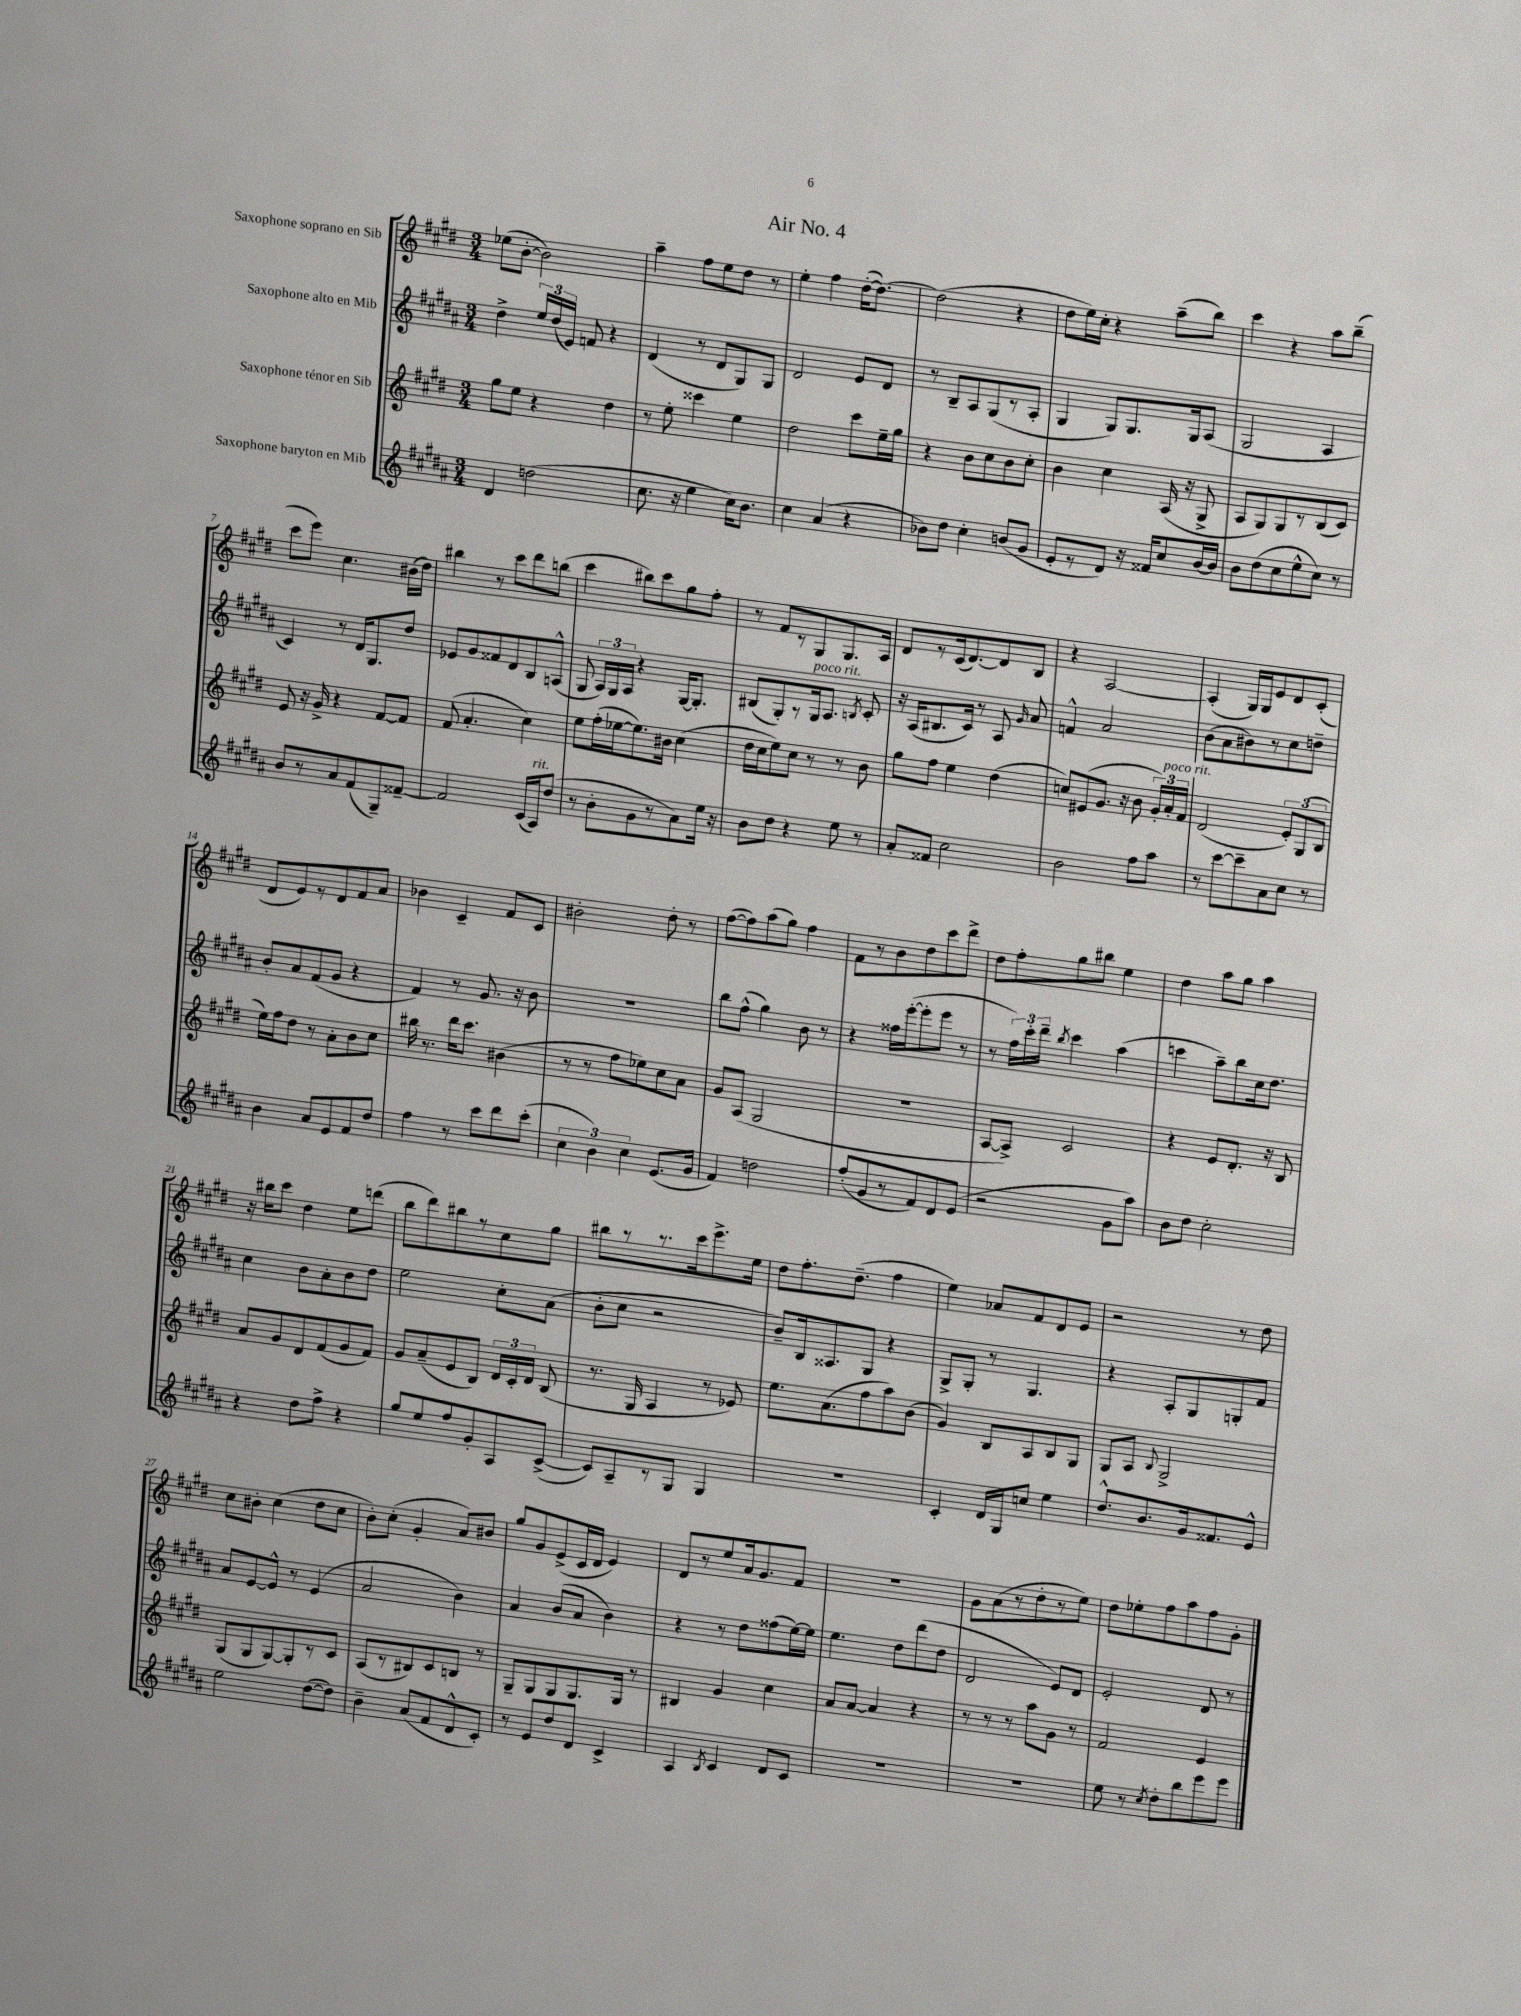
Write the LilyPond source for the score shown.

\header { title = "Air No. 4" }
<<
\new StaffGroup <<
\new Staff = "s0" \with { instrumentName = "Saxophone soprano en Sib" } {
    \clef treble \key e \major \numericTimeSignature \time 3/4
    \autoBeamOff ees''8[( b'8]~-. b'2) |
    a''4-- fis''8[ e''8 dis''8] r8 |
    e''4-. fis''4 dis''16[~-.( dis''8.]~) |
    dis''2( r4 |
    dis''8[ e''16) cis''16]-. r4 a''8[--( b''8]) |
    cis'''4 r4 a''8[ b''8]--( |
    cis'''8[ e'''8]) cis''4. bis'16[( dis''16]) |
    bis''4 r8 cis'''8[ dis'''8 b''8]( |
    cis'''4 bis''8[) cis'''8 gis''8 fis''8]-. |
    r8 fis'8[ r8 gis8 gis8. a16] |
    dis'8[ r8 cis'16( dis'8.~) dis'8 b8] |
    r4 a2~ |
    a4-.( gis16[) gis16 e'8 dis'8 cis'8]-.( |
    dis'8[ e'8) r8 dis'8 fis'8 a'8] |
    bes'4 cis'4-- fis'8[ cis'8] |
    bis'2-. dis''8-. r8 |
    fis''8[~( fis''8) a''8( gis''8]) fis''4 |
    fis'8[ r8 b'8 dis''8 cis'''8 dis'''8]-> |
    dis''8[ fis''8-. gis''8 bis''8] e''4 |
    dis''4 a''8[ gis''8] a''4 |
    r16 bis''16[ cis'''8] dis''4 e''8[ d'''8]( |
    b''8[ dis'''8) bis''8 r8 cis''8 gis''8] |
    bis''8[ r8 r8. cis'''16 e'''8.-> e''16] |
    dis''8[ fis''8.-. dis''8.]--( fis''4 |
    e''4) aes'8[ fis'8 dis'8 e'8] |
    r2 r8 dis''8 |
    cis''8[ bis'8]-. cis''4( dis''8[ cis''8] |
    b'8[-.) cis''8]-.( gis'4-. a'8[) bis'8] |
    gis''8[ gis'8 e'8->( cis'16 dis'16] e'4) |
    dis'8[ r8 e''8 a'16 gis'8. fis'8] |
    R2. |
    gis'8[ a'8( r8 dis''8-. r8 e''8]) |
    dis''8[ ees''8-. fis''8 a''8 fis''8 gis'8]-. \bar "|." |
}
\new Staff = "s1" \with { instrumentName = "Saxophone alto en Mib" } {
    \clef treble \key b \major \numericTimeSignature \time 3/4
    \autoBeamOff dis''4-> \tuplet 3/2 { e''16[ dis''16( e'16]) } f'8 r4 |
    dis'4( r8 dis'8[ gis8) gis8] |
    dis'2 e'8[ dis'8] |
    r8 b8[-- ais8 gis8( r8 ais8]-. |
    gis4 gis8[) gis8. gis16 ais8]( |
    gis2 ais4 |
    cis'4) r8 dis'16[ gis8. dis''8] |
    ees'8[ gis'8 fisis'8 dis'8 b8 a8]-^( |
    gis8 \tuplet 3/2 { ais16[) gis16 ais16] } r4 gis16[~ gis8.]-. |
    bis8[( gis8-.) r8 gis16^\markup { \italic "poco rit." } ais8.] \acciaccatura { b8 } cis'8-. |
    r16 ais16[( bis8. cis'16]) r8 ais8 \grace { gis'16 } ais'8 |
    f'4-^ ais'2 |
    b'8[( ais'8 bis'8) r8 cis''8 d''8]-- |
    b'8[-. ais'8 fis'8( gis'8] r4 |
    fis'4) r8 gis'8. r16 b'8 |
    R2. |
    b''8[ fis''8]-^( gis''4) b'8 r8 |
    r4 fisis''16[ e'''16~-.( e'''8-. e'''8] r8 |
    r8 \tuplet 3/2 { fis''16[) cis'''16-. dis'''16]-- } \acciaccatura { b''8 } cis'''4 ais''4( |
    c'''4 ais''8[--) b''8 cis''16 dis''8.] |
    cis''4 b'8[ ais'8-. b'8 dis''8] |
    e''2 cis''8[-. ais'8]( |
    b'8[-. cis''8] r2 |
    b'8[--) b16 aisis8. gis8] r4 |
    gis8[-> gis8]-. r8 gis4. |
    r4 ais8[-. gis8 g8-. fis'8] |
    ais'8[ e'8~ e'8]-^ r8 e'4( |
    ais'2 b'4) |
    ais'4 b'8[( ais'8] b'4) |
    r4 r8 dis''8[ fisis''8( e''16~) e''16] |
    e''4. dis''8[ dis'''8( dis''8] |
    dis'2 e'8[) dis'8] |
    e'2-. dis'8 r8 \bar "|." |
}
\new Staff = "s2" \with { instrumentName = "Saxophone ténor en Sib" } {
    \clef treble \key e \major \numericTimeSignature \time 3/4
    \autoBeamOff gis''8[ e''8] r4 dis''4 |
    r8 e''8-. cisis'''4 e''4 |
    dis''2 cis'''8[ e''16-- gis''16] |
    r4 b'8[ cis''8 b'8 cis''8]-. |
    b'4 cis''4 a16( r16 gis8-> |
    a8[ gis8) gis8 r8 b8( cis'8]) |
    e'8 r16 gis'16-> r4 fis'8[~ fis'8] |
    fis'8( a'4.-. cis''4) |
    e''8[ fis''16-.( ees''16~ ees''8.) bis'16] cis''4( |
    dis''16[ cis''16 e''8) cis''8] r8 r8 b'8 |
    gis''8[ fis''8] e''4 dis''4( |
    c''8[) eis'8( gis'8.] r16 b'8 \tuplet 3/2 { gis'16[-.) a'16-.^\markup { \italic "poco rit." } fis'16] } |
    dis'2( \tuplet 3/2 { e'8[-.) gis8( b8] } |
    e''16[) fis''16 dis''8] r8 a'8[-. b'8 cis''8] |
    bis''16 r8. dis'''16[ cis'''8.] bis'4( |
    r8 r8 fis''8[ ees''8) cis''8 a'8] |
    gis'8[ a8]( gis2 |
    r2. |
    a8[~ a8]->) cis'2 |
    r4 e'8[ dis'8.]-. r16 b8 |
    a'8[ gis'8 dis'8 fis'8( gis'8 fis'8]) |
    gis'8[ a'8--( e'8 b8]) \tuplet 3/2 { dis'16[ cis'16-. dis'16] } b8( |
    r8. gis16 a4 r8 ees'8) |
    e''8.[ a'8.( fis''8 a''8) b'8]( |
    gis'4) b8[ a8 b8 gis8] |
    gis8[ a8] \appoggiatura { b8 } gis2-> |
    gis8[( gis8 gis8~) gis8-. r8 cis'8] |
    a8[( r8 bis8) cis'8 b8] r8 |
    gis8[-- gis8 gis8 gis8. gis16] r8 |
    bis4 gis'4 cis''4 |
    a'8[ a'8]~ a'4 r4 |
    r8 r8 r8 a''8[ gis'8] r8 |
    fis'2 e'4 \bar "|." |
}
\new Staff = "s3" \with { instrumentName = "Saxophone baryton en Mib" } {
    \clef treble \key b \major \numericTimeSignature \time 3/4
    \autoBeamOff dis'4 d''2( |
    cis''8. r16 e''4 cis''16[) b'8.] |
    cis''4 ais'4( r4 |
    bes'8[) dis''8] cis''4-. b'8[( gis'8] |
    e'8[-. r8 dis'8]) r16 fisis'16[ cis''8 b'16~ b'16] |
    b'8[ dis''8( cis''8 e''8-^ cis''8]) r8 |
    b'8[ r8 ais'8 fis'8( gis8--) fisis'8]~-- |
    fisis'2 cis'16[( ais16^\markup { \italic "rit." }) dis''8]( |
    r8 b'8[-. gis'8 r8 ais'8) e''16] r16 |
    b'8[ dis''8] r4 e''8 r8 |
    ais'8[-. fisis'8] cis''2 |
    b'2 fis''8[ ais''8] |
    r8 cis'''8[~ cis'''8-- ais'8 cis''8] r8 |
    b'4 ais'8[ e'8 fis'8 dis''8] |
    fis''4 r8 cis'''8[ dis'''8 cis'''8]-.( |
    \tuplet 3/2 { cis''4 b'4) cis''4 } e'8.[( gis'16] |
    fis'4) d''2 |
    fis''8[-.( gis'8 r8 fis'8) dis'8 e'8]( |
    r2 gis'8[ ais''8]) |
    b'8[ dis''8] cis''2-. |
    r4 dis''8[ fis''8]-> r4 |
    gis''8[ e''8 fis''8 gis'8-. ais8 cis'8]~->( |
    cis'8[) ais8-- r8 gis8] gis4 |
    R2. |
    cis'4-. dis'16[ gis16 c''8] e''4 |
    dis''8.[-^ b'8. gis'16 fisis'8. e'8]-^ |
    e''2 dis''8[~( dis''8]) |
    b'4-- ais'8[( fis'8 dis'8-^ cis'8]-.) |
    r8 e'8[ dis''8 dis'8] cis'4-> |
    ais4 \acciaccatura { b8 } cis'4 dis'8[ cis'8] |
    R2. |
    R2. |
    e''8 r8 \acciaccatura { cis''8 } dis''8[-. b''8 e'''8 e'''8] \bar "|." |
}
>>
>>
